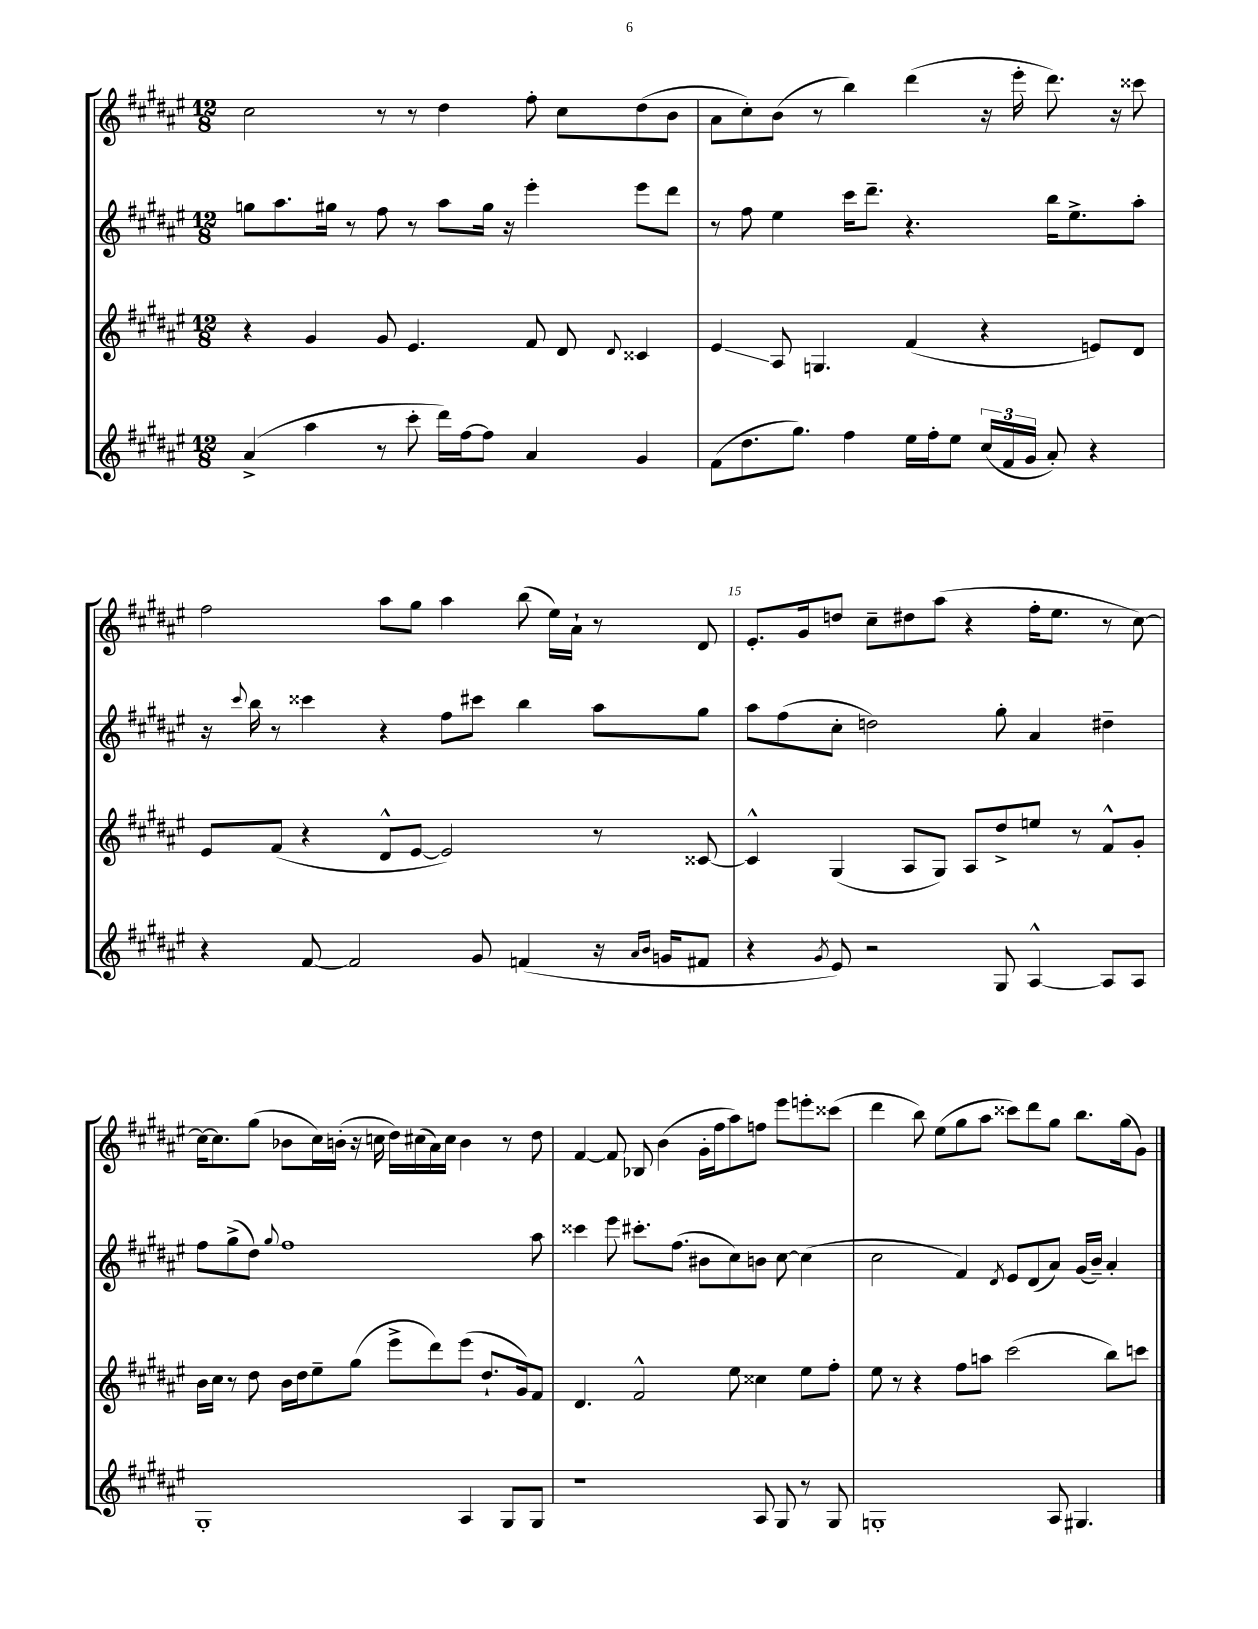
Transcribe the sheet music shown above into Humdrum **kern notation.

**kern	**kern	**kern	**kern
*staff4	*staff3	*staff2	*staff1
*clefG2	*clefG2	*clefG2	*clefG2
*k[f#c#g#d#a#e#]	*k[f#c#g#d#a#e#]	*k[f#c#g#d#a#e#]	*k[f#c#g#d#a#e#]
*M12/8	*M12/8	*M12/8	*M12/8
(4a#^	4r	8gg	2cc#
.	.	8.aa#	.
4aa#	4g#	.	.
.	.	16gg#	.
.	.	8r	.
8r	8g#	8ff#	8r
8ccc#'	4.e#	8r	8r
16ddd#)	.	8aa#	4dd#
[16ff#	.	.	.
8ff#]	.	16gg#	.
.	.	16r	.
4a#	8f#	4eee#'	8ff#'
.	8d#	.	8cc#
.	8qqd#	.	.
4g#	4c##	8eee#	(8dd#
.	.	8ddd#	8b
=	=	=	=
(8f#	4e#	8r	8a#
8.dd#	.	8ff#	8cc#')
.	8A#	4ee#	(8b
8.gg#)	.	.	.
.	4.G	.	8r
4ff#	.	16ccc#	4bb)
.	.	8.ddd#~	.
16ee#	(4f#	4.r	(4ddd#
16ff#'	.	.	.
8ee#	.	.	.
(24cc#	4r	.	16r
24f#	.	.	.
.	.	.	16eee#'
24g#	.	.	.
8a#')	.	16bb	8.ddd#)
.	.	8.ee#^	.
4r	8e)	.	.
.	.	.	16r
.	8d#	8aa#'	8ccc##
=	=	=	=
4r	8e#	16r	2ff#
.	.	8qqccc#	.
.	.	16bb	.
.	(8f#	8r	.
[8f#	4r	4ccc##	.
2f#]	.	.	.
.	8d#^^	4r	8aa#
.	[8e#	.	8gg#
.	2e#])	8ff#	4aa#
8g#	.	8ccc#	.
(4f	.	4bb	(8bb
.	.	.	16ee#)
.	.	.	16a#`
16r	8r	8aa#	8r
16qqa#	.	.	.
16qqb	.	.	.
16g	.	.	.
8f#	[8c##	8gg#	8d#
=	=	=	=
4r	4c##^^]	8aa#	8.e#'
.	.	(8ff#	.
.	.	.	16g#
8qg#	.	.	.
8e#)	(4G#	8cc#'	8dd
2r	.	2dd)	8cc#~
.	8A#	.	8dd#
.	8G#)	.	(8aa#
.	8A#	.	4r
8G#	8dd#^	8gg#'	.
[4A#^^	8ee	4a#	16ff#'
.	.	.	8.ee#
.	8r	.	.
8A#]	8f#^^	4dd#~	8r
8A#	8g#'	.	[8cc#)
=	=	=	=
1G#'	16b	8ff#	16cc#_
.	16cc#	.	8.cc#]
.	8r	(8gg#^	.
.	8dd#	8dd#)	(8gg#
.	.	8qqgg#	.
.	16b	1ff#	8b-
.	16dd#	.	.
.	8ee#~	.	16cc#)
.	.	.	(16b'
.	(8gg#	.	16r
.	.	.	16cc
.	8eee#^	.	16dd#)
.	.	.	(16cc#
.	8ddd#)	.	16a#)
.	.	.	16cc#
4A#	(8eee#	.	4b
.	8.dd#`	.	.
8G#	.	.	8r
.	16g#)	.	.
8G#	8f#	8aa#	8dd#
=	=	=	=
1r	4.d#	4ccc##	[4f#
.	.	8eee#	8f#]
.	2f#^^	8.ccc#'	8B-
.	.	.	(4b
.	.	(8.ff#	.
.	.	8b#	16g#'
.	.	.	16ff#
.	8ee#	8cc#)	8aa#)
8A#	4cc##	8b	8ff
8G#	.	[8cc#	8eee#
8r	8ee#	(4cc#]	8eee'
8G#	8ff#'	.	(8ccc##
=	=	=	=
1G'	8ee#	2cc#	4ddd#
.	8r	.	.
.	4r	.	8bb)
.	.	.	(8ee#
.	8ff#	4f#)	8gg#
.	8aa	.	8aa#
.	.	8qd#	.
.	(2ccc#	8e#	8ccc##)
.	.	(8d#	8ddd#
8A#	.	8a#)	8gg#
4.G#	.	(16g#	8.bb
.	.	16b~)	.
.	8bb)	4a#'	.
.	.	.	(16gg#
.	8ccc	.	8g#)
==	==	==	==
*-	*-	*-	*-
